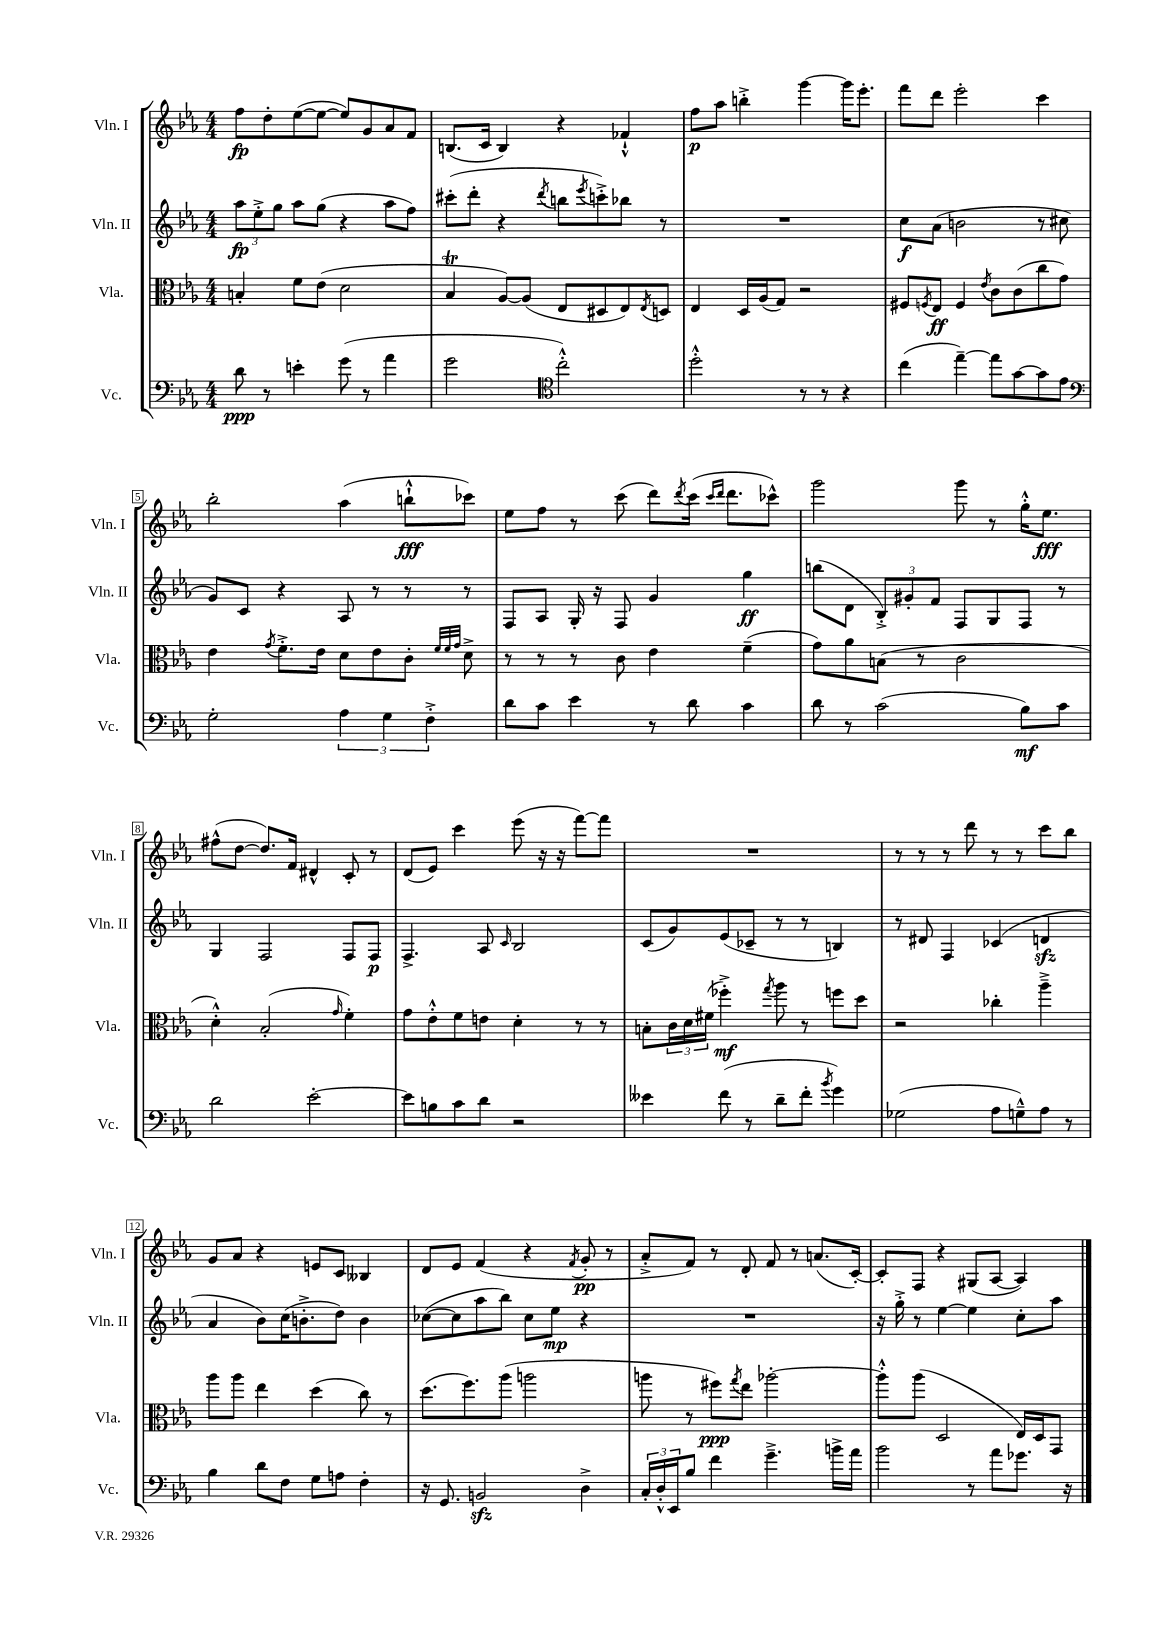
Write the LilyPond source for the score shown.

<<
\new StaffGroup <<
\new Staff = "s0" \with { instrumentName = "Vln. I" shortInstrumentName = "Vln. I" } {
    \clef treble \key ees \major \numericTimeSignature \time 4/4
    f''8\fp d''8-. ees''8~( ees''8~ ees''8) g'8 aes'8 f'8 |
    b8.( c'16 b4) r4 fes'4-!-^ |
    f''8\p aes''8 b''4-.-> g'''4~ g'''16 ees'''8.-. |
    f'''8 d'''8 ees'''2-. c'''4 |
    bes''2-. aes''4( b''8-!-^\fff ces'''8) |
    ees''8 f''8 r8 c'''8( d'''8) \acciaccatura { d'''8 } c'''16( \grace { c'''16 d'''16 } d'''8. ces'''8-^) |
    g'''2 g'''8 r8 g''16-.-^ ees''8.\fff |
    fis''8-^( d''8~ d''8.) f'16 dis'4-^ c'8-. r8 |
    d'8( ees'8) c'''4 ees'''8( r16 r16 f'''8~) f'''8 |
    R1 |
    r8 r8 r8 d'''8 r8 r8 c'''8 bes''8 |
    g'8 aes'8 r4 e'8 c'8 beses4 |
    d'8 ees'8 f'4( r4 \acciaccatura { f'8 } g'8-.\pp r8 |
    aes'8-.-> f'8) r8 d'8-. f'8 r8 a'8.( c'16~-.) |
    c'8-. f8 r4 gis8( aes8~ aes4) \bar "|." |
}
\new Staff = "s1" \with { instrumentName = "Vln. II" shortInstrumentName = "Vln. II" } {
    \clef treble \key ees \major \numericTimeSignature \time 4/4
    \tuplet 3/2 { aes''8\fp ees''8-.-> g''8 } aes''8 g''8( r4 aes''8 f''8) |
    cis'''8-.( d'''8-. r4 \acciaccatura { d'''8 } b''8 \acciaccatura { ees'''8 } c'''8-.->) bes''8 r8 |
    R1 |
    c''8\f aes'8( b'2 r8 cis''8 |
    g'8) c'8 r4 aes8 r8 r8 r8 |
    f8 aes8 g16-. r16 f8 g'4 g''4\ff |
    b''8( d'8 \tuplet 3/2 { bes8-.->) gis'8-. f'8 } f8 g8 f8 r8 |
    g4 f2 f8 f8\p |
    f4.-> aes8 \grace { c'16 } bes2 |
    c'8( g'8) ees'8( ces'8-- r8 r8 b4) |
    r8 dis'8 f4 ces'4( d'4\sfz |
    aes'4 bes'8) c''16( b'8.-.-> d''8) b'4 |
    ces''8~( ces''8 aes''8 bes''8) ces''8 ees''8\mp r4 |
    R1 |
    r16 g''16-.-> r8 ees''4~ ees''4 c''8-. aes''8 \bar "|." |
}
\new Staff = "s2" \with { instrumentName = "Vla." shortInstrumentName = "Vla." } {
    \clef alto \key ees \major \numericTimeSignature \time 4/4
    b4-. f'8 ees'8( d'2 |
    bes4\trill aes8~) aes8( ees8 dis8 ees8) \acciaccatura { ees8 } d8 |
    ees4 d16 aes16( g8) r2 |
    fis8 \acciaccatura { f8 } ees8\ff f4 \acciaccatura { ees'8 } c'8 c'8( c''8 g'8) |
    ees'4 \acciaccatura { g'8 } f'8.-.-> ees'16 d'8 ees'8 c'8-. \grace { f'32 f'32 g'32 } d'8-> |
    r8 r8 r8 c'8 ees'4 f'4--( |
    g'8) aes'8 b8( r8 c'2 |
    d'4-.-^) bes2-.( \grace { g'16 } f'4-.) |
    g'8 ees'8-.-^ f'8 e'8 d'4-. r8 r8 |
    b8-. \tuplet 3/2 { c'16 d'16 fis'16( } fes''4-.->\mf) \acciaccatura { g''8 } aes''8 r8 f''8 d''8 |
    r2 ces''4-. aes''4---> |
    aes''8 aes''8 ees''4 d''4( c''8) r8 |
    d''8.( f''8.) aes''8( a''2 |
    a''8 r8 fis''8\ppp) \acciaccatura { g''8 } ees''8 aes''2~-. |
    aes''8-.-^ aes''8( d2 ees16) d16 g,8 \bar "|." |
}
\new Staff = "s3" \with { instrumentName = "Vc." shortInstrumentName = "Vc." } {
    \clef bass \key ees \major \numericTimeSignature \time 4/4
    d'8\ppp r8 e'4-. g'8( r8 aes'4 |
    g'2 \clef tenor c''2-.-^) |
    d''2-.-^ r8 r8 r4 |
    c''4( ees''4~--) ees''8 g'8~ g'8 ees'8 |
    \clef bass g2-. \tuplet 3/2 { aes4 g4 f4-.-> } |
    d'8 c'8 ees'4 r8 d'8 c'4 |
    d'8 r8 c'2( bes8\mf) c'8 |
    d'2 ees'2~-. |
    ees'8 b8 c'8 d'8 r2 |
    eeses'4 f'8( r8 d'8-- f'8-. \acciaccatura { bes'8 } g'4) |
    ges2( aes8 g8---^) aes8 r8 |
    bes4 d'8 f8 g8 a8 f4-. |
    r16 g,8. b,2\sfz d4-> |
    \tuplet 3/2 { c16-. d16-.-^ ees,16 } bes8 f'4 g'4.---> b'16-> aes'16 |
    bes'2 r8 aes'8 ges'8. r16 \bar "|." |
}
>>
>>
\layout { \context { \Score \override BarNumber.stencil = #(make-stencil-boxer 0.1 0.3 ly:text-interface::print) } }
